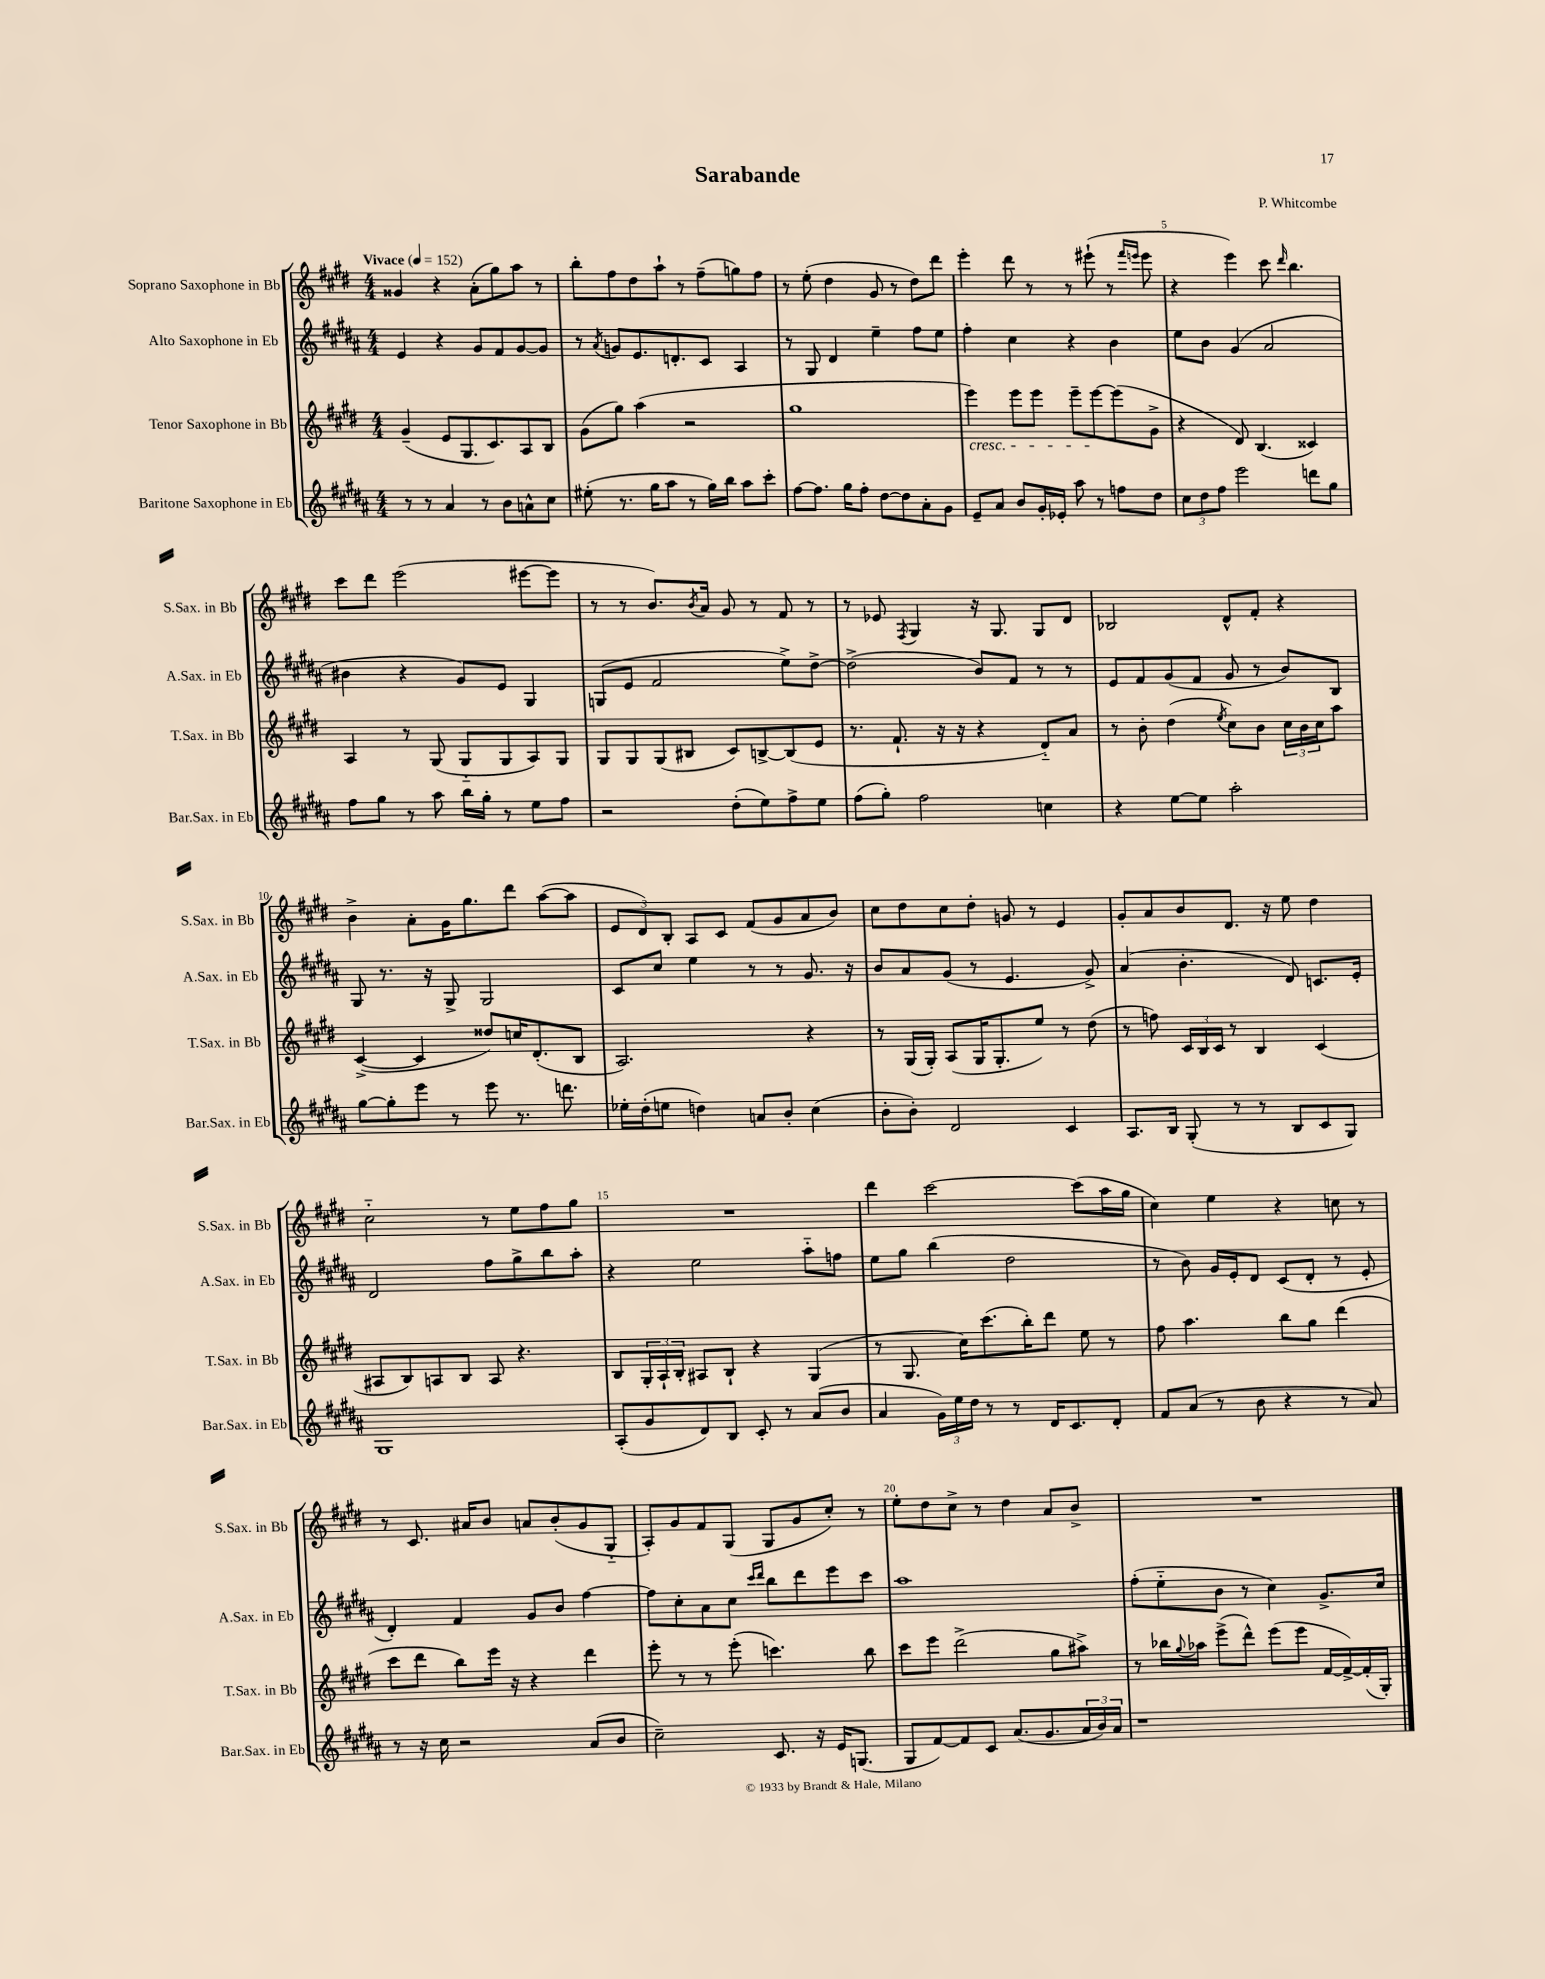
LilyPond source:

\header { title = "Sarabande" composer = "P. Whitcombe" }
<<
\new StaffGroup <<
\new Staff = "s0" \with { instrumentName = "Soprano Saxophone in Bb" shortInstrumentName = "S.Sax. in Bb" } {
    \clef treble \key e \major \numericTimeSignature \time 4/4 \tempo "Vivace" 4 = 152
    gisis'4 r4 a'8-.( gis''8) a''8 r8 |
    b''8-. fis''8 dis''8 a''8-! r8 fis''8--( g''8) fis''8 |
    r8 e''8-.( dis''4 gis'8 r8 dis''8) dis'''8 |
    e'''4-. dis'''8 r8 r8 eis'''8-!( r8 \grace { fis'''16 e'''16 } e'''8 |
    r4 e'''4) cis'''8 \grace { dis'''16 } b''4. |
    cis'''8 dis'''8 e'''2( eis'''8~ eis'''8 |
    r8 r8 b'8.) \acciaccatura { b'8 } a'16 gis'8 r8 fis'8 r8 |
    r8 ees'8 \acciaccatura { fis8 } gis4 r16 gis8. gis8 dis'8 |
    bes2 dis'8-^ fis'8-. r4 |
    b'4-> a'8-. gis'16 gis''8. dis'''8 a''8~( a''8 |
    \tuplet 3/2 { e'8 dis'8) b8-. } a8 cis'8 fis'8( gis'8 a'8 b'8) |
    cis''8 dis''8 cis''8 dis''8-. g'8 r8 e'4 |
    gis'8-. a'8 b'8 dis'8. r16 e''8 dis''4 |
    cis''2-_ r8 e''8 fis''8 gis''8 |
    R1 |
    dis'''4 cis'''2~ cis'''8( a''16 gis''16 |
    cis''4) e''4 r4 c''8 r8 |
    r8 cis'8. ais'16 b'8 a'8 b'8-.( gis'8 gis8-_ |
    a8-.) gis'8 fis'8 gis8( gis8 gis'8 cis''8-.) r8 |
    e''8-. dis''8 cis''8-> r8 dis''4 a'8 b'8-> |
    R1 \bar "|." |
}
\new Staff = "s1" \with { instrumentName = "Alto Saxophone in Eb" shortInstrumentName = "A.Sax. in Eb" } {
    \clef treble \key b \major \numericTimeSignature \time 4/4
    e'4 r4 gis'8 fis'8 gis'8~ gis'8 |
    r8 \acciaccatura { ais'8 } g'8 e'8. d'8.-. cis'8 ais4 |
    r8 gis8 dis'4 e''4-- fis''8 e''8 |
    fis''4-. cis''4 r4 b'4 |
    e''8 b'8 gis'4( ais'2 |
    bis'4 r4 gis'8) e'8 gis4 |
    g8( e'8 fis'2 e''8->) dis''8~-> |
    dis''2->( b'8) fis'8 r8 r8 |
    e'8 fis'8 gis'8( fis'8 gis'8 r8 b'8) b8 |
    gis8 r8. r16 gis8-> gis2 |
    cis'8 cis''8 e''4 r8 r8 gis'8. r16 |
    b'8 ais'8 gis'8( r8 e'4. gis'8->) |
    ais'4( b'4.-. dis'8) c'8. e'16-. |
    dis'2 fis''8 gis''8-> b''8 ais''8-. |
    r4 e''2 ais''8-_ f''8 |
    e''8 gis''8 b''4( dis''2 |
    r8 b'8) gis'16 e'16-. dis'8 cis'8( dis'8-. r8 e'8-. |
    dis'4-.) fis'4 gis'8 b'8 fis''4~ |
    fis''8 cis''8-. ais'8 cis''8 \grace { cis'''16 dis'''16 } b''8 dis'''8 e'''8 cis'''8 |
    ais''1 |
    fis''8-.( e''8-_ b'8 r8 cis''4) gis'8.-> cis''16 \bar "|." |
}
\new Staff = "s2" \with { instrumentName = "Tenor Saxophone in Bb" shortInstrumentName = "T.Sax. in Bb" } {
    \clef treble \key e \major \numericTimeSignature \time 4/4
    gis'4--( e'8 gis8. cis'8.) a8 b8 |
    gis'8( gis''8) a''4( r2 |
    gis''1 |
    e'''4\cresc) e'''8 e'''8 e'''8-- e'''8~\! e'''8( gis'8-> |
    r4 dis'8) b4.( cisis'4) |
    a4 r8 gis8( gis8-_ gis8 a8) gis8 |
    gis8 gis8 gis8( bis8 cis'8) b8~-> b8( e'8 |
    r8. fis'8.-! r16 r16 r4 dis'8-_) a'8 |
    r8 b'8-. dis''4( \acciaccatura { e''8 } cis''8) b'8 \tuplet 3/2 { cis''16 b'16 cis''16 } a''8 |
    cis'4~->( cis'4 disis''8) c''16 dis'8.-.( b8 |
    a2.) r4 |
    r8 gis16( gis16-.) a8( gis16 gis8.-. e''8) r8 dis''8( |
    r8 f''8) \tuplet 3/2 { cis'16 b16 cis'16 } r8 b4 cis'4( |
    ais8 b8) a8 b8 a8 r4. |
    b8 \tuplet 3/2 { gis16-. a16-! b16-. } ais8 b8-! r4 gis4( |
    r8 gis8. cis''16) cis'''8.( b''16-.) dis'''8 e''8 r8 |
    fis''8 a''4. b''8 gis''8 dis'''4( |
    cis'''8 dis'''8 b''8) e'''16 r16 r4 dis'''4 |
    e'''8-. r8 r8 e'''8-.( c'''4.) b''8 |
    cis'''8 e'''8 dis'''2->( gis''8 ais''8->) |
    r8 bes''16 \appoggiatura { gis''8 } aes''16 e'''8->( dis'''8-^) e'''8( e'''8 fis'16~ fis'16~->) fis'16-.( gis16-.) \bar "|." |
}
\new Staff = "s3" \with { instrumentName = "Baritone Saxophone in Eb" shortInstrumentName = "Bar.Sax. in Eb" } {
    \clef treble \key b \major \numericTimeSignature \time 4/4
    r8 r8 ais'4 r8 b'8 a'8-^ cis''8 |
    eis''8-.( r8. gis''16 ais''8 r8 gis''16) b''16 ais''8 cis'''8-. |
    fis''8~ fis''8. gis''16 fis''8-. dis''8~ dis''8 ais'8-. gis'8 |
    e'8-- ais'8 b'8 gis'16-. ees'16-. ais''8 r8 f''8 dis''8 |
    \tuplet 3/2 { cis''8 dis''8 fis''8 } e'''2 d'''8 gis''8 |
    fis''8 gis''8 r8 ais''8 b''16 gis''16-. r8 e''8 fis''8 |
    r2 dis''8-.( e''8) fis''8-> e''8 |
    fis''8( gis''8-.) fis''2 c''4 |
    r4 e''8~ e''8 ais''2-. |
    gis''8~ gis''8-. e'''8 r8 e'''8 r8. d'''8. |
    ees''16-. dis''16-.( e''8 d''4) a'8 b'8-. cis''4( |
    b'8-. b'8-.) dis'2 cis'4 |
    ais8. b16 gis8-.( r8 r8 b8 cis'8 gis8) |
    gis1 |
    ais8-.( gis'8 dis'8) b8 cis'8-. r8 ais'8( b'8 |
    ais'4 \tuplet 3/2 { gis'16) e''16 dis''16 } r8 r8 dis'16 cis'8. dis'8-. |
    fis'8 ais'8( r8 b'8 r4 r8 ais'8) |
    r8 r16 cis''16 r2 ais'8( b'8 |
    cis''2--) cis'8. r16 e'16 g8.( |
    gis8 fis'8~) fis'8 cis'8 ais'8.( gis'8. \tuplet 3/2 { ais'16 b'16) ais'16 } |
    r1 \bar "|." |
}
>>
>>
\layout { \context { \Score \override BarNumber.break-visibility = ##(#f #t #t) barNumberVisibility = #(every-nth-bar-number-visible 5) } }
